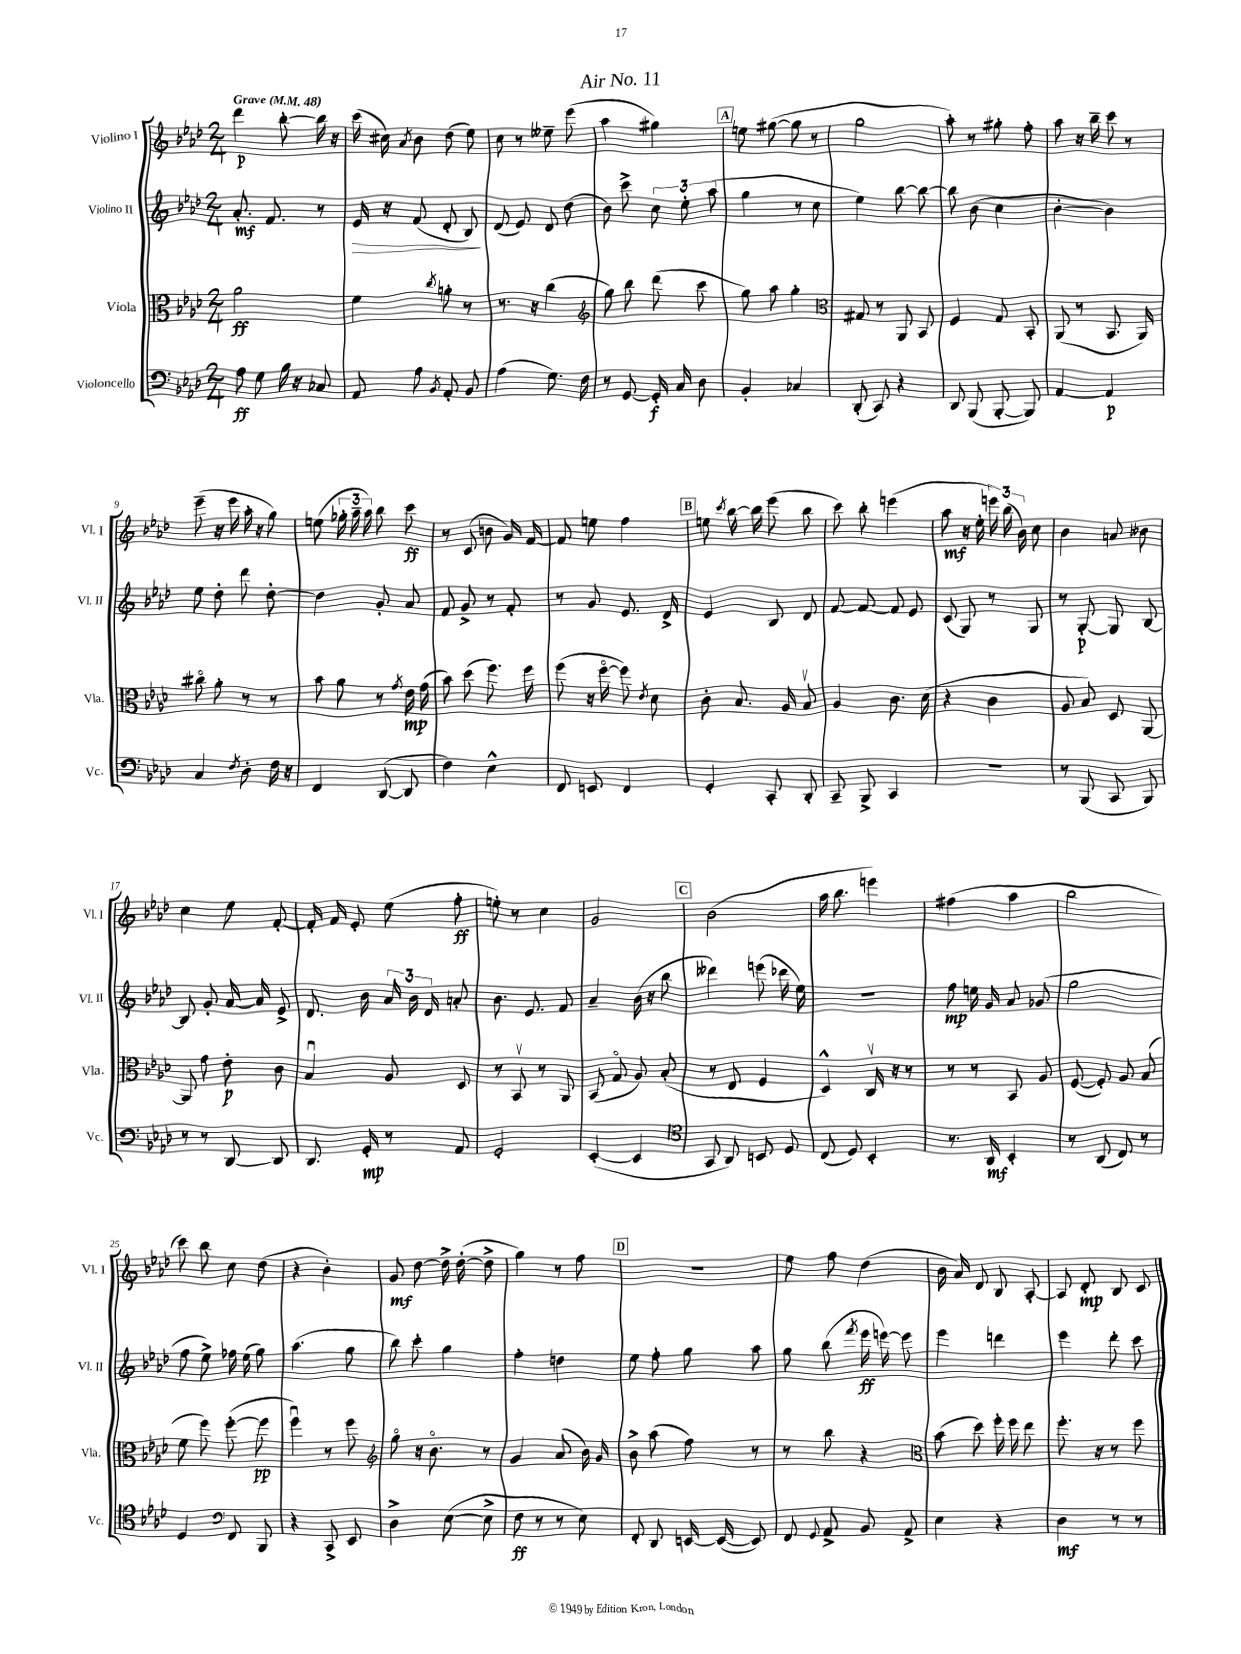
\header { title = "Air No. 11" }
<<
\new StaffGroup <<
\new Staff = "s0" \with { instrumentName = "Violino I" shortInstrumentName = "Vl. I" } {
    \clef treble \key aes \major \numericTimeSignature \time 2/4 \tempo "Grave" 4 = 48
    \autoBeamOff des'''4\p bes''8~-. bes''16 r16 |
    c'''16( cis''16) \acciaccatura { aes'8 } bes'8 des''8( ees''8) |
    c''8 r8 eeses''8-- ees'''8( |
    aes''4 gis''4) |
    \mark \markup { \box "A" } e''8 gis''8~( gis''8 r8 |
    g''2 |
    aes''8-.) r8 gis''8-. f''8-. |
    aes''8 r16 bes''16-- c'''8 r8 |
    ees'''8--( r16 ees'''16 aes''16-. r16 g''8) |
    e''8( \tuplet 3/2 { ges''16-. aes''16-- aes''16) } bes''8 c'''8\ff |
    r8 c'8( b'8 g'16) f'16~ |
    f'8 e''8 f''4 |
    \mark \markup { \box "B" } e''8 \acciaccatura { c'''8 } bes''16~ bes''16 ees'''8( bes''8 |
    c'''8) bes''8-. e'''4( |
    aes''8\mf r16 ees''16-. \tuplet 3/2 { e'''16) bes''16( bes'16) } c''8 |
    bes'4 a'8 beses'8 |
    c''4 ees''8 f'8~-. |
    f'16-. f'16 ees'8-. ees''8( f''8-.\ff |
    e''8-.) r8 c''4 |
    g'2 |
    \mark \markup { \box "C" } bes'2( |
    aes''16 bes''8. e'''4) |
    fis''4( aes''4 |
    bes''2 |
    c'''8) bes''8 c''8 des''8( |
    r4 bes'4-.) |
    g'8\mf des''8~ des''16-> des''16~-.( des''8-> |
    g''4) r8 f''8 |
    \mark \markup { \box "D" } R2 |
    ees''8 f''8 des''4( |
    bes'16 aes'16) des'8 bes8 aes8~-. |
    aes8 des'8-.\mp bes8 c'8 \bar "|." |
}
\new Staff = "s1" \with { instrumentName = "Violino II" shortInstrumentName = "Vl. II" } {
    \clef treble \key aes \major \numericTimeSignature \time 2/4
    \autoBeamOff aes'8.-.\mf f'8. r8 |
    ees'16\> r16 f'8( des'8-. bes8\!) |
    des'8( ees'8) des'8 des''8( |
    bes'8) c'''8-> \tuplet 3/2 { c''8 ees''8-. aes''8( } |
    \mark \markup { \box "A" } g''4 r8 c''8 |
    ees''4) bes''8~ bes''8~ |
    bes''8 bes'8( c''4 |
    bes'4~-. bes'4) |
    ees''8 des''8-. des'''8 des''8~-. |
    des''4 g'8-. aes'8 |
    f'8 g'8-> r8 f'8-. |
    r8 g'8 ees'8. des'16-> |
    \mark \markup { \box "B" } ees'4 bes8 des'8 |
    f'8~ f'8~ f'8 ees'8 |
    c'8( g8) r8 g8 |
    r8 g8~-.\p g8 bes8~ |
    bes8 g'8-. aes'16~ aes'16 ees'8-> |
    des'8. bes'16 \tuplet 3/2 { aes'16 bes'16 des'16 } a'8-. |
    bes'8. ees'8. f'8 |
    aes'4-- bes'16( r16 bes''8 |
    \mark \markup { \box "C" } deses'''4) e'''8( des'''16 ees''16) |
    r2 |
    f''8\mp e''16 g'16 aes'8 ges'8( |
    g''2 |
    f''8 ees''8->) fes''16 ees''16( g''8) |
    aes''4.( g''8 |
    bes''8) c'''8-. g''4 |
    f''4-. d''4 |
    \mark \markup { \box "D" } ees''8 f''8-. g''8 aes''8 |
    g''8 bes''8( \acciaccatura { f'''8 } ees'''16\ff e'''16~) e'''8 |
    ees'''4 d'''4 |
    ees'''4 des'''8-. c'''8 \bar "|." |
}
\new Staff = "s2" \with { instrumentName = "Viola" shortInstrumentName = "Vla." } {
    \clef alto \key aes \major \numericTimeSignature \time 2/4
    \autoBeamOff aes'2\ff |
    f'4 \acciaccatura { c''8 } a'8-. r8 |
    r8. r16 c''4( |
    \clef treble g''8) bes''8 des'''8( c'''8 |
    \mark \markup { \box "A" } g''8) aes''8 g''4-. |
    \clef alto gis8 r8 aes,8 bes,8 |
    f4 g8 bes,8-. |
    aes,8( r8 bes,8. aes,16) |
    cis''8\flageolet aes'8-. r8 r8 |
    bes'8 aes'8 r8 \acciaccatura { g'8 } ees'16\mp g'16( |
    bes'8) des''8( f''8.) f''16 |
    f''8( r16 f''16~\flageolet f''8) \acciaccatura { ees'8 } des'8 |
    \mark \markup { \box "B" } c'8-. bes8. aes16 bes8\upbow |
    aes4 c'8. des'16( |
    r4 c'4 |
    aes8 bes8) des8 aes,8~ |
    aes,8 g'8 ees'8-.\p c'8 |
    bes4\downbow aes8 des8 |
    r8 bes,8\upbow r8 aes,8 |
    bes,8( g8\flageolet aes8) bes8-.( |
    \mark \markup { \box "C" } r8 ees8 f4 |
    des4-^) c16\upbow r16 r8 |
    r8 r8 bes,8 aes8 |
    f8~( f8-.) aes8 bes8( |
    f'8 f''8) f''8~-.( f''8\pp |
    f''4\downbow) r8 f''8 |
    \clef treble g''8\flageolet r16 bes'8.\flageolet r8 |
    g'4 aes'8( bes'16) g'16 |
    \mark \markup { \box "D" } bes'8-> aes''8( f''8) r8 |
    r8 bes''8 r4 |
    \clef alto bes'8( des''8) f''16-. f''16 ees''8 |
    f''8.-. r16 r8 f''8 \bar "|." |
}
\new Staff = "s3" \with { instrumentName = "Violoncello" shortInstrumentName = "Vc." } {
    \clef bass \key aes \major \numericTimeSignature \time 2/4
    \autoBeamOff aes8\ff g8 bes16 r16 ces8 |
    aes,8 aes8 \acciaccatura { bes,8 } aes,8-. bes,8 |
    aes4( g8.) f16 |
    r8 g,8~ g,16-.\f c16 des8 |
    \mark \markup { \box "A" } bes,4-. ces4 |
    des,8-.( c,8) r4 |
    des,8 bes,,8( bes,,8~-. bes,,8) |
    aes,4~ aes,4\p |
    c4 \acciaccatura { f8 } des8-. f16 r16 |
    f,4 des,8~( des,8 |
    f4) ees4-^ |
    f,8 e,8 f,4 |
    \mark \markup { \box "B" } g,4-. c,8-. des,8-. |
    c,8-- bes,,8-> c,4 |
    R2 |
    r8 bes,,8( c,8 bes,,8) |
    r8 r8 des,8~ des,8 |
    des,8. g,16-.\mp r8 aes,8 |
    g,2-. |
    ees,4~-.( ees,4 |
    \mark \markup { \box "C" } \clef tenor g,8 aes,8) b,8 des8 |
    c8( des8) bes,4-. |
    r8. aes,16\mf bes,4-. |
    r8 aes,8( c8) r8 |
    des4 \clef bass f,8 bes,,8 |
    r4 c,8-> ees,8 |
    des4-> ees8~( ees8-> |
    f8\ff r8 r8 ees8) |
    \mark \markup { \box "D" } f,8-. des,8 e,16~ e,16~( e,8) |
    f,8 \appoggiatura { g,8 } aes,8-> bes,8 aes,8-> |
    ees4 r4 |
    des4\mf r8 r8 \bar "|." |
}
>>
>>
